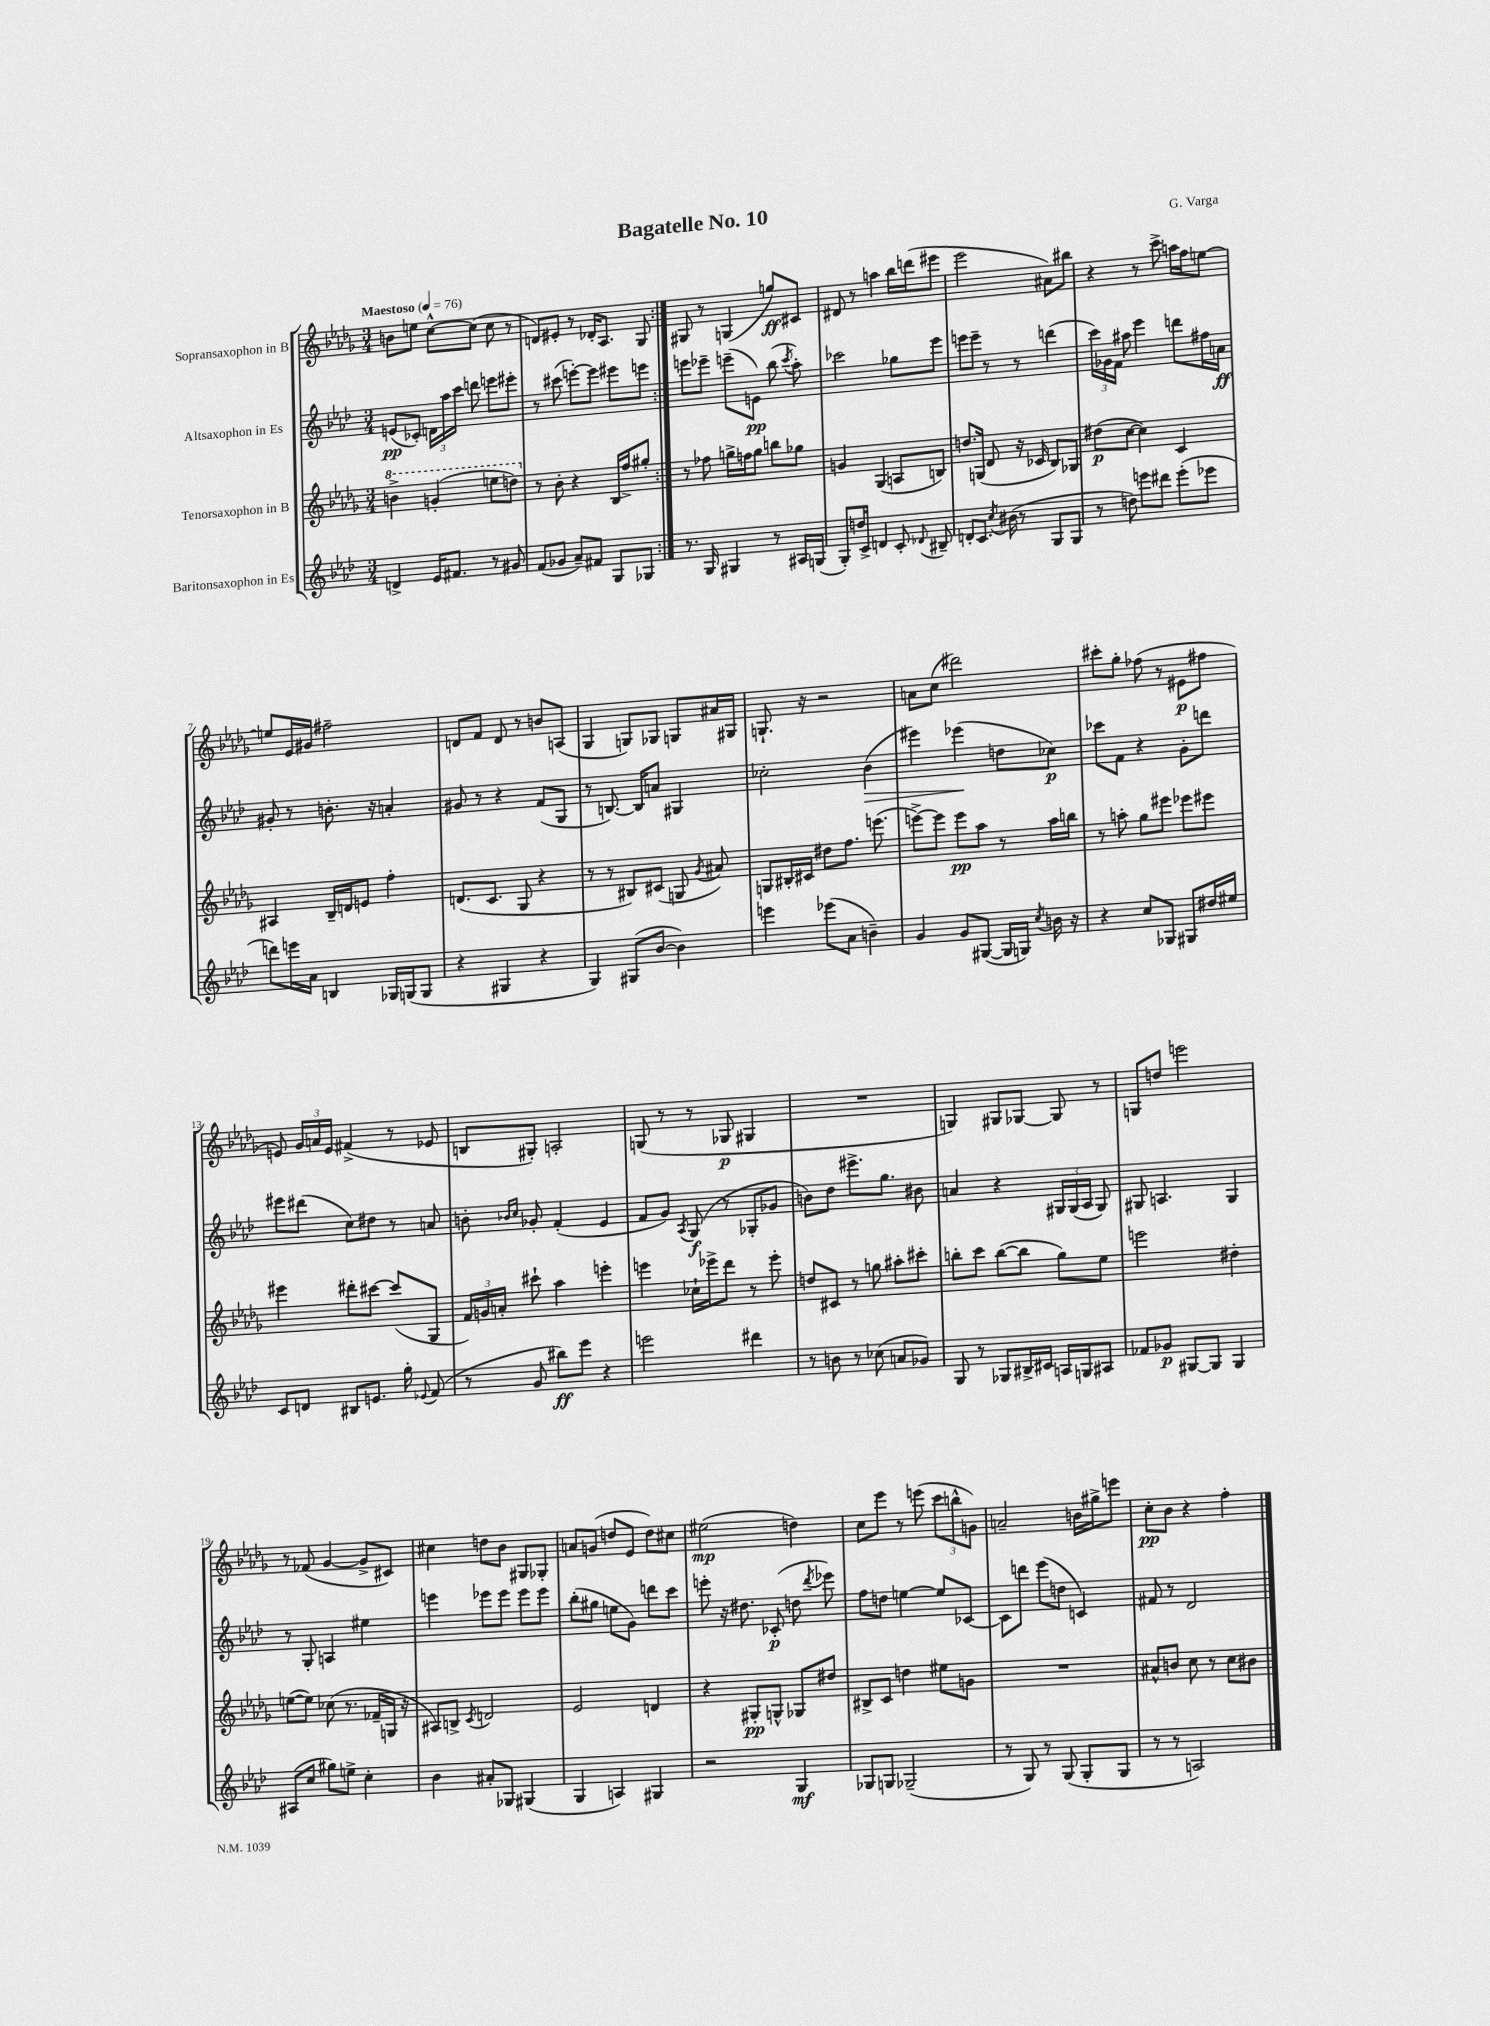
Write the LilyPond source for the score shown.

\header { title = "Bagatelle No. 10" composer = "G. Varga" }
<<
\new StaffGroup <<
\new Staff = "s0" \with { instrumentName = "Sopransaxophon in B" } {
    \clef treble \key des \major \numericTimeSignature \time 3/4 \tempo "Maestoso" 4 = 76
    \autoBeamOff \repeat volta 2 { b'8[ e''8] c''8[~-^ c''8]( c''8 r8 |
    d'8[) eis'8]-. r8 des'16[-. aes8.] ges8 | }
    gis8 r8 g4( g''8[\ff) cis'8] |
    dis'8 r8 a''4 bes''16[ d'''16( eis'''8] |
    ees'''2 ais'8[) bis''8] |
    r4 r8 c'''8-> a''16[ f''16 e''8]~ |
    e''8[ ees'16 gis'16] fis''2-- |
    d'8[ f'8] d'8 r8 b'8[ a8]( |
    ges4 g8[) ges8] g8[ ais'16 gis16] |
    g8.-! r16 r2 |
    a'8[ c''8]( dis'''2) |
    cis'''8[-. ges''8]-. fes''8( r8 eis'8[\p fis''8] |
    e'8) \tuplet 3/2 { ges'16[ a'16 e'16] } fis'4->( r8 ees'8 |
    b8[ gis8]-.) a2-. |
    g8( r8 r8 ges8\p gis4 |
    R2. |
    g4) gis8[ ges8]~ ges8 r8 |
    g8[ d''8] e'''2 |
    r8 fes'8( ges'4~ ges'8[-> cis'8]) |
    cis''4 d''8[ bes'8] gis8[ ges8]-. |
    a'8[ g'8]( d''8[ ees'8] d''8[) cis''8] |
    eis''2\mp( d''4) |
    c''8[ ees'''8] r8 e'''8( \tuplet 3/2 { c'''8[ b''8-^ g'8]) } |
    a'2-- b'16[ gis''16-> e'''8] |
    c''8[-.\pp bes'8] r4 f''4-. \bar "|." |
}
\new Staff = "s1" \with { instrumentName = "Altsaxophon in Es" } {
    \clef treble \key aes \major \numericTimeSignature \time 3/4
    \autoBeamOff \repeat volta 2 { e'8[\pp( ces'8]-.) \tuplet 3/2 { d'16[ aes''16 c'''16] } d'''8 e'''8[ eis'''8]-. |
    r8 cis'''8( e'''8[~-.) e'''8] eis'''8[ e'''8] | }
    e'''8[ ees'''8]-- e'''8[--( e'8]\pp) bes''8( \acciaccatura { c'''8 } aes''8-.) |
    ces'''2 ges''8[ ees'''8] |
    e'''8[ e'''8]-- r8 r8 d'''4( |
    \tuplet 3/2 { c'''16[) ges'16 f'16] } ais''8 ees'''4 d'''8[ fis''16 a'16]\ff |
    gis'8-. r8 b'8.-. r16 a'4-. |
    gis'8 r8 r4 f'8[( g8] |
    r8 b8.~) b16[ a'8] gis4 |
    ces''2-. bes'4\>( |
    eis'''4) ees'''4\!( d''8[ ces''8]\p) |
    ces'''8[ f'8] r4 g'8[-. d'''8] |
    eis'''8[ dis'''8]( c''8[) dis''8] r8 a'8 |
    b'8-. \grace { bes'16[ c''16] } ges'8-. f'4-.( ees'4 |
    f'8[ g'8]) \acciaccatura { aes8 } g8\f( r8 ges8[-. ges'8] |
    b'8[) des''8] eis'''8.[-> g''8.] bis'8 |
    a'4 r4 \tuplet 3/2 { gis16[ gis16( aes16] } gis8) |
    gis8 a4. gis4 |
    r8 g8-. a4 eis''4 |
    e'''4 ees'''8[ ees'''8] ees'''8[ ees'''8] |
    bes''8[-.( gis''8] e''8[ g'8]) d'''8[ c'''8] |
    e'''8-. r16 dis''8. ces'8-.\p( d''8 \acciaccatura { des'''8 } ees'''8) |
    f''8[ d''8] e''4~ e''8[ ces'8]~ |
    ces'8[ d'''8] ees'''8[( d''8] c'4) |
    fis'8 r8 des'2 \bar "|." |
}
\new Staff = "s2" \with { instrumentName = "Tenorsaxophon in B" } {
    \clef treble \key des \major \numericTimeSignature \time 3/4
    \autoBeamOff \repeat volta 2 { \ottava #1 b''4-> g''4-.( e'''8[ d'''8]) \ottava #0 |
    r8 bes'8-. r4 bes16[ f''16-> gis''8]-. | }
    r8 fes''8 g''16[-> f''16 g''8] b''8[ ges''8] |
    g'4 ges4( a8[ b8]) |
    d''8.[ g16]( des'8 r16 ces'16 bes8[) ges8] |
    dis''8[\p( c''8]~ c''4) c'4 |
    ais4 bes16[-- d'16 e'8] f''4-. |
    d'8.[( c'8.] ges8 r4 |
    r8 r8 bis8[) cis'8]( g8 \acciaccatura { ges'8 } ais'8) |
    g8[ bis16-. cis'16] dis''8[ f''8.] e'''8.( |
    e'''8[~->) e'''8] e'''8[\pp aes''8] r8 aes''16[ b''16] |
    r8 a''8-. ges''8[ eis'''8] ees'''8[ eis'''8] |
    eis'''4 dis'''8[-. cis'''8]~ cis'''8[( ges8] |
    \tuplet 3/2 { f'16[) g'16 a'16]-. } cis'''8-! aes''4 e'''4-. |
    e'''4 ces''16[-! ees'''16-> des'''8] r8 ees'''8-. |
    d''8[ cis'8] r8 g''8 ais''8[-. cis'''8]-. |
    b''8[-. c'''8] b''8[~( b''8] ges''8[) ees''8] |
    e'''2 dis''4-. |
    e''8[~( e''8]) ces''8( r8. fes'16[-- g16] r16 |
    ais8[) b8]-> \acciaccatura { c'8 } d'2 |
    ees'2 d'4 |
    r4 gis8[-.\pp g8]-^ ges8[ dis''8] |
    bis8[-> c'8] d''4 eis''8[ g'8] |
    R2. |
    ais'8[-^ b'8] c''8 r8 c''8[ bis'8] \bar "|." |
}
\new Staff = "s3" \with { instrumentName = "Baritonsaxophon in Es" } {
    \clef treble \key aes \major \numericTimeSignature \time 3/4
    \autoBeamOff \repeat volta 2 { d'4-> ees'16[ fis'8.] r8 gis'8 |
    f'8[( ges'8] aes'8[--) fis'8] g8[ ges8] | }
    r8. g16 gis4 r8 ais16[ g16]( |
    g8[-.) d''16 c'16]-> d'4 c'8-. \appoggiatura { des'8 } bis8-- |
    d'8[-. c'8.] \acciaccatura { c''8 } bis'16( r8 g8[ g8] |
    r8 d''8) e'''8[ dis'''8] e'''8[-.( ees'''8] |
    d'''8[) e'''16 aes'16] b4 ges16[ g16( g8] |
    r4 gis4 r4 |
    g4) gis8[( bes'8]~ bes'4) |
    e'''4 ees'''8[( aes'8] b'4--) |
    g'4 g'8[ gis8]~( gis16[ g16]) \acciaccatura { c''8 } b'16 r16 |
    r4 c''8[ ges8] gis8[ dis''16 eis''16] |
    c'8[ d'8] bis8[ e'8.] g''16-. \appoggiatura { ees'8 } f'8( |
    r8 g'8 bis''8[\ff) ees'''8] r4 |
    e'''2 dis'''4 |
    r8 b'8 r8 ces''8( a'8[ ges'8]) |
    g8 r8 ges8[ bis16-> cis'16] a16[ g16 ais8] |
    fes'8[ ges'8]\p gis8[~ gis8] gis4 |
    ais8[( c''8] gis''8[) e''8]-> c''4-. |
    bes'4 ais'8[-. ges8] gis4( |
    g4 a4) gis4 |
    r2 g4\mf |
    ges8[ g8] ges2--( |
    r8 g8) r8 g8( g8[-. g8] |
    r8 r8 a2) \bar "|." |
}
>>
>>
